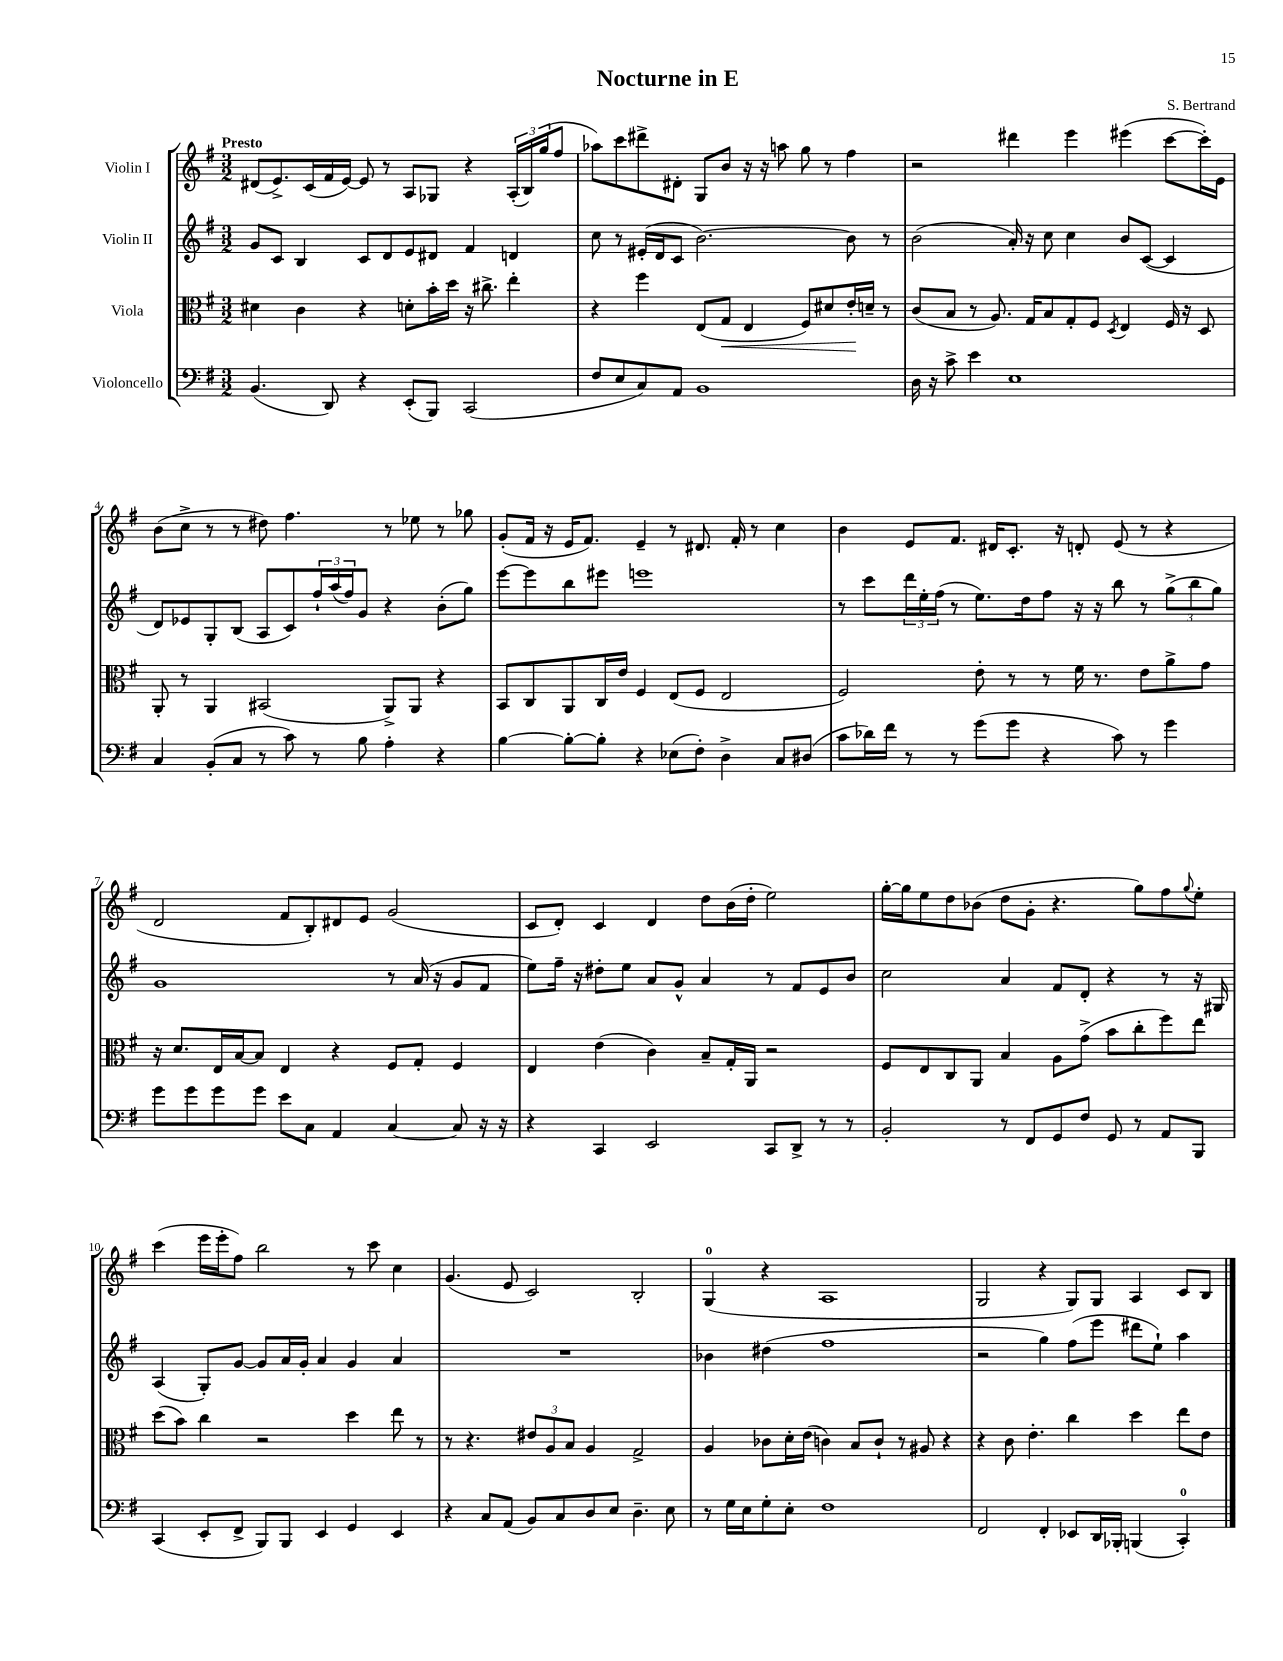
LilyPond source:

\header { title = "Nocturne in E" composer = "S. Bertrand" }
<<
\new StaffGroup <<
\new Staff = "s0" \with { instrumentName = "Violin I" } {
    \clef treble \key g \major \numericTimeSignature \time 3/2 \tempo "Presto"
    dis'8( e'8.->) c'16( fis'16 e'16~) e'8 r8 a8 ges8 r4 \tuplet 3/2 { a16-.( b16) g''16( } fis''8 |
    aes''8) c'''8 dis'''8-> dis'8-. g8 b'8 r16 r16 a''8 g''8 r8 fis''4 |
    r2 dis'''4 e'''4 eis'''4( c'''8~ c'''16-.) e'16 |
    b'8( c''8-> r8 r8 dis''8) fis''4. r8 ees''8 r8 ges''8 |
    g'8-.( fis'16 r16 e'16 fis'8.) e'4-- r8 dis'8. fis'16-. r8 c''4 |
    b'4 e'8 fis'8. dis'16 c'8.-. r16 d'8-. e'8( r8 r4 |
    d'2 fis'8 b8-.) dis'8 e'8 g'2( |
    c'8 d'8-.) c'4 d'4 d''8 b'16( d''16-. e''2) |
    g''16~-. g''16 e''8 d''8 bes'8( d''8 g'8-. r4. g''8) fis''8 \appoggiatura { g''8 } e''8-. |
    c'''4( e'''16 e'''16-. fis''8) b''2 r8 c'''8 c''4 |
    g'4.( e'8 c'2) b2-. |
    g4-0( r4 a1 |
    g2 r4 g8) g8 a4 c'8 b8 \bar "|." |
}
\new Staff = "s1" \with { instrumentName = "Violin II" } {
    \clef treble \key g \major \numericTimeSignature \time 3/2
    g'8 c'8 b4 c'8 d'8 e'8 dis'8 fis'4 d'4 |
    c''8 r8 eis'16-.( d'16 c'8 b'2.~) b'8 r8 |
    b'2( a'16-.) r16 c''8 c''4 b'8 c'8~( c'4 |
    d'8) ees'8 g8-. b8( a8 c'8) \tuplet 3/2 { fis''16-! a''16( fis''16) } g'8 r4 b'8-.( g''8) |
    e'''8~ e'''8 b''8 eis'''8 e'''1 |
    r8 c'''8 \tuplet 3/2 { d'''16 e''16-. fis''16( } r8 e''8.) d''16 fis''8 r16 r16 b''8 r8 \tuplet 3/2 { g''8->( b''8 g''8) } |
    g'1 r8 a'16( r16 g'8 fis'8 |
    e''8) fis''16-- r16 dis''8-. e''8 a'8 g'8-^ a'4 r8 fis'8 e'8 b'8 |
    c''2 a'4 fis'8 d'8-. r4 r8 r16 gis16 |
    a4( g8-.) g'8~ g'8 a'16 g'16-. a'4 g'4 a'4 |
    R1. |
    bes'4 dis''4( fis''1 |
    r2 g''4) fis''8( e'''8 dis'''8 e''8-!) a''4 \bar "|." |
}
\new Staff = "s2" \with { instrumentName = "Viola" } {
    \clef alto \key g \major \numericTimeSignature \time 3/2
    dis'4 c'4 r4 d'8-. b'16-. d''16 r16 cis''8.-> e''4-. |
    r4 fis''4 e8( g8\< e4 fis8) dis'8 e'16-.\! d'16-- r8 |
    c'8( b8 r8 a8.) g16 b8 g8-. fis8 \acciaccatura { d8 } e4 fis16 r16 d8 |
    a,8-. r8 a,4 bis,2( a,8->) a,8 r4 |
    b,8 c8 a,8 c16 e'16 fis4 e8( fis8 e2 |
    fis2) e'8-. r8 r8 fis'16 r8. e'8 a'8-> g'8 |
    r16 d'8. e16 b16~ b8 e4 r4 fis8 g8-. fis4 |
    e4 e'4( c'4) b8-- g16-. a,16 r2 |
    fis8 e8 c8 a,8 b4 a8 g'8->( b'8 c''8-. fis''8) e''8 |
    d''8( b'8) c''4 r2 d''4 e''8 r8 |
    r8 r4. \tuplet 3/2 { eis'8 a8 b8 } a4 g2-> |
    a4 ces'8 d'16-. e'16( c'4) b8 c'8-! r8 ais8 r4 |
    r4 c'8 e'4.-. c''4 d''4 e''8 e'8 \bar "|." |
}
\new Staff = "s3" \with { instrumentName = "Violoncello" } {
    \clef bass \key g \major \numericTimeSignature \time 3/2
    b,4.( d,8) r4 e,8-.( b,,8) c,2( |
    fis8 e8 c8) a,8 b,1 |
    d16 r16 c'8-> e'4 e1 |
    c4 b,8-.( c8 r8 c'8) r8 b8 a4-. r4 |
    b4~ b8~-. b8-. r4 ees8( fis8-.) d4-> c8 dis8( |
    c'8 des'16) fis'16 r8 r8 g'8( g'8 r4 c'8) r8 g'4 |
    g'8 g'8 g'8 g'8 e'8 c8 a,4 c4~ c8 r16 r16 |
    r4 c,4 e,2 c,8 d,8-> r8 r8 |
    b,2-. r8 fis,8 g,8 fis8 g,8 r8 a,8 b,,8 |
    c,4( e,8-. fis,8-> b,,8) b,,8 e,4 g,4 e,4 |
    r4 c8 a,8( b,8) c8 d8 e8 d4.-- e8 |
    r8 g16 e16 g8-. e8-. fis1 |
    fis,2 fis,4-. ees,8 d,16 bes,,16-. b,,4( c,4-0-.) \bar "|." |
}
>>
>>
